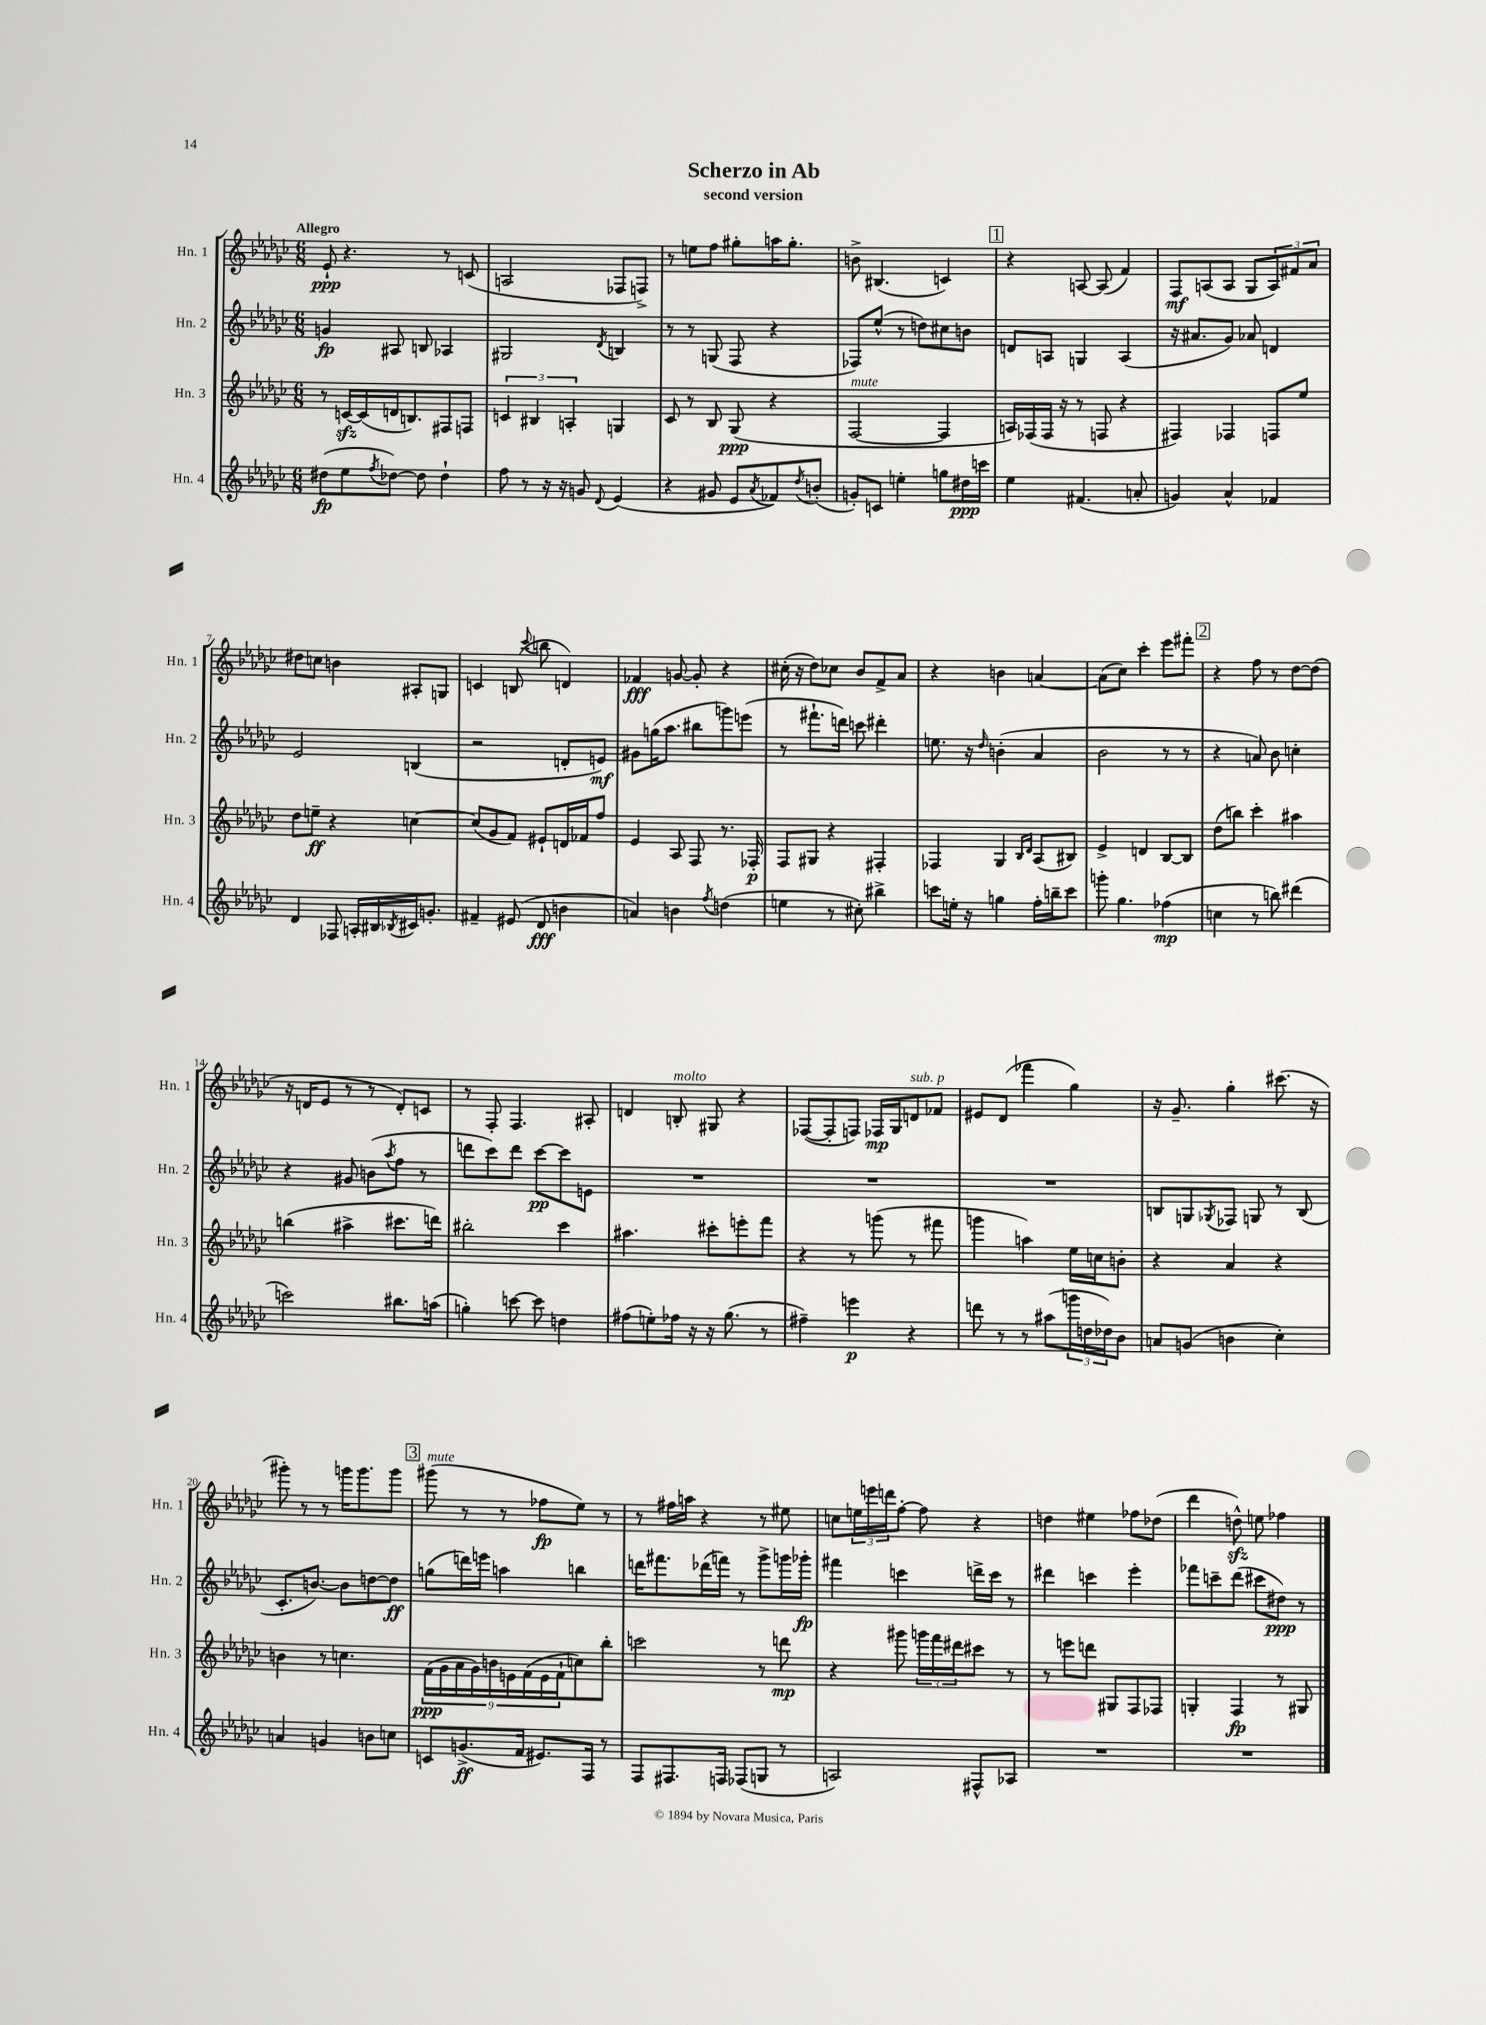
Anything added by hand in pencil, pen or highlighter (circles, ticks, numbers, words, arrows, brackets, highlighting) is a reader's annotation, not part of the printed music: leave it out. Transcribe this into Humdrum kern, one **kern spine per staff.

**kern	**dynam	**kern	**dynam	**kern	**dynam	**kern	**dynam
*part4	*part4	*part3	*part3	*part2	*part2	*part1	*part1
*staff4	*staff4	*staff3	*staff3	*staff2	*staff2	*staff1	*staff1
*I"Hn. 4	*	*I"Hn. 3	*	*I"Hn. 2	*	*I"Hn. 1	*
*I'Hn. 4	*	*I'Hn. 3	*	*I'Hn. 2	*	*I'Hn. 1	*
*clefG2	*	*clefG2	*	*clefG2	*	*clefG2	*
*k[b-e-a-d-g-c-]	*	*k[b-e-a-d-g-c-]	*	*k[b-e-a-d-g-c-]	*	*k[b-e-a-d-g-c-]	*
*M6/8	*	*M6/8	*	*M6/8	*	*M6/8	*
=1	=1	=1	=1	=1	=1	=1	=1
!	!	!	!	!	!	!LO:TX:a:B:t=Allegro	!
(8dd#X\L	fp	8r	.	4gn/	fp	8e-`/	ppp
8ee-\	.	[16cnzz/LL	.	.	.	4.r	.
.	.	(16c/]	.	.	.	.	.
8qff/	.	.	.	.	.	.	.
[8dd-X\J)	.	16dn/J	.	8A#X/	.	.	.
.	.	8.Bn/)	.	.	.	.	.
8dd-\]	.	.	.	8Bn/	.	.	.
4dd-`\	.	8F#X/	.	4A-X/	.	8r	.
.	.	8Fn/J	.	.	.	(8cn/	.
=2	=2	=2	=2	=2	=2	=2	=2
8ff\	.	6cn/	.	2G#X/	.	2An/	.
8r	.	.	.	.	.	.	.
.	.	6B#X/	.	.	.	.	.
16r	.	.	.	.	.	.	.
16r	.	.	.	.	.	.	.
.	.	6An'/	.	.	.	.	.
8gn/	.	.	.	.	.	.	.
8qqd-/	.	.	.	8qd-/	.	.	.
(4e-/	.	4Gn/	.	4Bn/	.	8F-X/L	.
.	.	.	.	.	.	8Fn^/J)	.
=3	=3	=3	=3	=3	=3	=3	=3
4r	.	8c-/	.	8r	.	8r	.
.	.	8r	.	8r	.	8een\L	.
8g#X/	.	8B-/	.	(8Gn/	.	8ff\J	.
8e-/L	.	(8G-/	ppp	8F/	.	8gg#X'\L	.
8qa-/	.	.	.	.	.	.	.
8f-X/)	.	4r	.	4r	.	16aan\K	.
.	.	.	.	.	.	8.gg#'\J	.
8qdd-/	.	.	.	.	.	.	.
(8bn'/J	.	.	.	.	.	.	.
=4	=4	=4	=4	=4	=4	=4	=4
!	!	!LO:TX:a:i:t=mute	!	!	!	!	!
8gn'/L)	.	[2F/	.	8F-X/L)	.	8bn^\	.
8cn/J	.	.	.	(8ee-^^/J	.	(4.B#X/	.
4een'\	.	.	.	8r	.	.	.
.	.	.	.	8ddn\L)	.	.	.
8ggn\L	.	4F/]	.	8cc#X\	.	4cn/)	.
16dd#X\L	ppp	.	.	8bn\J	.	.	.
16cccn\JJ	.	.	.	.	.	.	.
!!LO:REH:place=s1:t=1
=5	=5	=5	=5	=5	=5	=5	=5
4ee-\	.	16An/LL)	.	8dn/L	.	4r	.
.	.	(16F-X/	.	.	.	.	.
.	.	16F-/JJ	.	8An/J	.	.	.
.	.	16r	.	.	.	.	.
(4.f#X/	.	8r	.	4Gn/	.	[8An/	.
.	.	8Fn/	.	.	.	(8A/]	.
.	.	4r	.	(4A/	.	4f/)	.
8an'/	.	.	.	.	.	.	.
=6	=6	=6	=6	=6	=6	=6	=6
4gn/)	.	4F#X/)	.	16r	.	8F/L	mf
.	.	.	.	8.a#X/L	.	.	.
.	.	.	.	.	.	(8An/	.
4a-^^/	.	4F-X/	.	8g-/J)	.	8A/J	.
.	.	.	.	8a-X/	.	8G-/L	.
4f-X/	.	8Fn/L	.	4dn/	.	12A/)	.
.	.	.	.	.	.	12f#X/	.
.	.	8ee-/J	.	.	.	.	.
.	.	.	.	.	.	12a-/J	.
!!LO:LB:g=z
=7	=7	=7	=7	=7	=7	=7	=7
4d-/	.	8dd-\L	.	2e-/	.	8dd#X\L	.
.	.	8een~\J	ff	.	.	8ccn\J	.
8F-X/	.	4r	.	.	.	4bn\	.
16An'/LL	.	.	.	.	.	.	.
16B#X/	.	.	.	.	.	.	.
8qB-X/	.	.	.	.	.	.	.
16c#X/J	.	[4ccn\	.	(4Bn/	.	8A#X'/L	.
8.gn'/J	.	.	.	.	.	.	.
.	.	.	.	.	.	8Gn/J	.
=8	=8	=8	=8	=8	=8	=8	=8
4f#X~/	.	(8cc/L]	.	2r	.	4cn/	.
.	.	8g-/	.	.	.	.	.
(8e#X/	.	8f/J)	.	.	.	(8Bn/	.
.	.	.	.	.	.	8qqccc-/	.
8d-/	fff	8e#X`/L	.	.	.	8bbn\	.
4bn\	.	16dn/L	.	8dn'/L	.	4dn/)	.
.	.	16f-X/J	.	.	.	.	.
.	.	8ff/J	.	8en/J)	mf	.	.
=9	=9	=9	=9	=9	=9	=9	=9
4an/)	.	4e-/	.	8g#X\L	.	4f-X/	fff
.	.	.	.	(16ggn\K	.	.	.
.	.	.	.	8.aa-\J	.	.	.
4bn\	.	8A-/	.	.	.	[8gn/	.
.	.	8F/	.	8bb#X\L	.	8g'/]	.
8qff/	.	.	.	.	.	.	.
(4ddn\	.	8.r	.	8gggn\)	.	4r	.
.	.	.	.	(8eeen\J	.	.	.
.	.	16F-X'/	p	.	.	.	.
=10	=10	=10	=10	=10	=10	=10	=10
4een\	.	8F/L	.	8r	.	(16cc#X'\	.
.	.	.	.	.	.	16r	.
.	.	8G#X/J	.	8.fff#X`\L	.	8dd-\L)	.
8r	.	4r	.	.	.	8cc-X\J	.
.	.	.	.	16dddn\Jk)	.	.	.
8cc#X'\)	.	.	.	8cccn\	.	8b-/L	.
4bb#X^\	.	4F#X'/	.	4ddd#X'\	.	8f^/	.
.	.	.	.	.	.	8a-/J	.
=11	=11	=11	=11	=11	=11	=11	=11
8cccn\L	.	4F-X/	.	8.een\	.	4r	.
16een'\Jk	.	.	.	.	.	.	.
16r	.	.	.	16r	.	.	.
.	.	.	.	16qqdd-/	.	.	.
4ggn\	.	4G-/	.	(4bn'\	.	4bn\	.
.	.	16qqB-/LL	.	.	.	.	.
.	.	16qqd-/JJ	.	.	.	.	.
16ff'\LL	.	(8A-/L	.	4a-/	.	[4an/	.
16bbn~\J	.	.	.	.	.	.	.
8ccc\J	.	8B#X/J)	.	.	.	.	.
=12	=12	=12	=12	=12	=12	=12	=12
8gggn'\	.	4e-^/	.	2b-\	.	(8a\L]	.
4.gg-\	.	.	.	.	.	8cc-\J)	.
.	.	4dn/	.	.	.	4ccc-'\	.
(4ff-X\	mp	[8B-/L	.	8r	.	8eee-\L	.
.	.	8B-/J]	.	8r	.	8fff#X'\J	.
!!LO:REH:place=s1:t=2
=13	=13	=13	=13	=13	=13	=13	=13
4ccn\	.	(8dd-\L	.	4r	.	4r	.
.	.	8bbn\J)	.	.	.	.	.
8r	.	4ccc-'\	.	8an/)	.	8ff\	.
8bbn\)	.	.	.	8b-\	.	8r	.
(4ddd#X\	.	4aa#X\	.	4ccn'\	.	[8dd-\L	.
.	.	.	.	.	.	(8dd-\J]	.
!!LO:LB:g=z
=14	=14	=14	=14	=14	=14	=14	=14
2cccn\)	.	(4bbn\	.	4r	.	16r	.
.	.	.	.	.	.	16dn/KL	.
.	.	.	.	.	.	8e-/J	.
.	.	4aa#X^\	.	8g#X/	.	8r	.
.	.	.	.	(8bn\L	.	8r	.
.	.	.	.	8qaa-/	.	.	.
8.bb#X\L	.	8.ccc#X\L	.	8ff\J	.	8d'/L)	.
.	.	.	.	8r	.	8cn/J	.
(16aan\Jk	.	16dddn\Jk)	.	.	.	.	.
=15	=15	=15	=15	=15	=15	=15	=15
4ggn'\)	.	2bb#X'\	.	8dddn\L	.	8r	.
.	.	.	.	8ccc-\)	.	8F'/	.
[8cccn\	.	.	.	8ddd\J	.	4.F/	.
8ccc\]	.	.	.	[8ccc-\L	pp	.	.
4ddn\	.	4ccc-\	.	8ccc-\]	.	.	.
.	.	.	.	8en\J	.	8A#X'/	.
=16	=16	=16	=16	=16	=16	=16	=16
(8ff#X\L	.	4.aa#X\	.	2.r	.	4dn/	.
8een'\)	.	.	.	.	.	.	.
!	!	!	!	!	!	!LO:TX:a:i:t=molto	!
16ff-X\Jk	.	.	.	.	.	8Bn'/	.
16r	.	.	.	.	.	.	.
16r	.	8ccc#X'\L	.	.	.	8G#X/	.
(8.gg-\	.	.	.	.	.	.	.
.	.	8eeen'\	.	.	.	4r	.
8r	.	8fff\J	.	.	.	.	.
=17	=17	=17	=17	=17	=17	=17	=17
4ff#X~\)	.	4r	.	2.r	.	([8F-X/L	.
.	.	.	.	.	.	8F-'/]	.
4eeen\	p	8r	.	.	.	8Fn/J)	.
.	.	(8gggn\	.	.	.	16F-X/LL	mp
.	.	.	.	.	.	16G-/J	.
!	!	!	!	!	!	!LO:TX:a:i:t=sub. p	!
4r	.	8r	.	.	.	8dn/	.
.	.	8fff#X\	.	.	.	8f-X/J	.
=18	=18	=18	=18	=18	=18	=18	=18
8dddn\	.	4gggn\	.	2.r	.	8e#X/L	.
8r	.	.	.	.	.	(8d-/J	.
8r	.	4aan\)	.	.	.	4fff-X\	.
(8aa#X\L	.	.	.	.	.	.	.
24gggn\L	.	16ee-\LL	.	.	.	4gg-\)	.
24ddn\	.	.	.	.	.	.	.
.	.	16ccn\J	.	.	.	.	.
24dd-X\J)	.	.	.	.	.	.	.
8b-\J	.	8bn'\J	.	.	.	.	.
=19	=19	=19	=19	=19	=19	=19	=19
8an/L	.	4r	.	8Bn/L	.	16r	.
.	.	.	.	.	.	8.g-~/	.
(8gn/J	.	.	.	8Gn/	.	.	.
.	.	.	.	8qG-X/	.	.	.
4bn\	.	4a-/	.	8F-X/J	.	4gg-'\	.
.	.	.	.	8Gn/	.	.	.
4cc-'\)	.	4r	.	8r	.	(8.ccc#X\	.
.	.	.	.	(8B/	.	.	.
.	.	.	.	.	.	16r	.
!!LO:LB:g=z
=20	=20	=20	=20	=20	=20	=20	=20
4an/	.	4bn\	.	8.c-'/L	.	8ggg#X'\)	.
.	.	.	.	.	.	8r	.
.	.	.	.	[8.bn/J)	.	.	.
4gn/	.	8r	.	.	.	8r	.
.	.	4.ccn\	.	8b\L]	.	16gggn\KL	.
.	.	.	.	.	.	8.ggg\	.
8bn\L	.	.	.	[8ddn\	.	.	.
8ccn\J	.	.	.	8dd\J]	ff	8ggg\J	.
!!LO:REH:place=s1:t=3
=21	=21	=21	=21	=21	=21	=21	=21
!	!	!	!	!	!	!LO:TX:a:i:t=mute	!
8cn/L	.	(18f\LL	ppp	(8ggn\L	.	(8ggg#X\	.
.	.	18g-\	.	.	.	.	.
.	.	18a-\	.	.	.	.	.
(8.gn^/	ff	.	.	16dddn\L)	.	8r	.
.	.	18g-\)	.	.	.	.	.
.	.	.	.	16eeen\JJ	.	.	.
.	.	18bn\	.	.	.	.	.
.	.	.	.	4aan\	.	8r	.
.	.	18en\	.	.	.	.	.
16f/Jk	.	.	.	.	.	.	.
.	.	(18f\	.	.	.	.	.
8.e#X/L)	.	.	.	.	.	8ff-X\L	fp
.	.	18e\	.	.	.	.	.
.	.	18f`\J	.	.	.	.	.
.	.	8ccn\)	.	4bbn\	.	8ee-\J)	.
16F/Jk	.	.	.	.	.	.	.
8r	.	8bb-'\J	.	.	.	8r	.
=22	=22	=22	=22	=22	=22	=22	=22
8F/L	.	2cccn\	.	16dddn\KL	.	8r	.
.	.	.	.	8.fff#X\	.	.	.
8.F#X/	.	.	.	.	.	16ff#X\LL	.
.	.	.	.	.	.	16aan\JJ	.
.	.	.	.	(16ddd-X\L	.	4r	.
16Fn/Jk	.	.	.	16fffn\JJ)	.	.	.
(8F-X/L	.	.	.	8r	.	.	.
8Gn/J	.	8r	.	8ggg-^\L	.	8r	.
8r	.	8dddn\	mp	16gggn\L	.	8ee#X\	.
.	.	.	.	16ggg-X'\JJ	fp	.	.
=23	=23	=23	=23	=23	=23	=23	=23
2An/)	.	4r	.	4fff#X\	.	8ccn\L	.
.	.	.	.	.	.	24een\L	.
.	.	.	.	.	.	24eeen\	.
.	.	.	.	.	.	24dddn\J	.
.	.	8ggg#X\	.	4cccn\	.	[8ff'\J	.
.	.	24gggn\LL	.	.	.	8ff\]	.
.	.	24fff\	.	.	.	.	.
.	.	24ddd#X\J	.	.	.	.	.
8F#X^^/L	.	8ccc#X\J	.	16dddn^\LL	.	4r	.
.	.	.	.	16ccc\JJ	.	.	.
8A-X/J	.	8r	.	8r	.	.	.
=24	=24	=24	=24	=24	=24	=24	=24
2.r	.	8r	.	4ddd#X\	.	4ddn\	.
.	.	8eeen\L	.	.	.	.	.
.	.	8dddn\J	.	4cccn\	.	4ee#X\	.
.	.	8G#X/L	.	.	.	.	.
.	.	8F/	.	4eee-'\	.	8ff-X\L	.
.	.	8F-X/J	.	.	.	(8dd-X\J	.
=25	=25	=25	=25	=25	=25	=25	=25
2.r	.	4Gn'/	.	8fff-X\L	.	4ddd-\	.
.	.	.	.	8cccn~\	.	.	.
.	.	4F/	fp	(8ddd-\J	.	8ddnzz^^\)	.
.	.	.	.	8ccc#X\L	.	8een\	.
.	.	8r	.	8dd#X\J)	ppp	4ff-X\	.
.	.	8G#X/	.	8r	.	.	.
==	==	==	==	==	==	==	==
*-	*-	*-	*-	*-	*-	*-	*-
